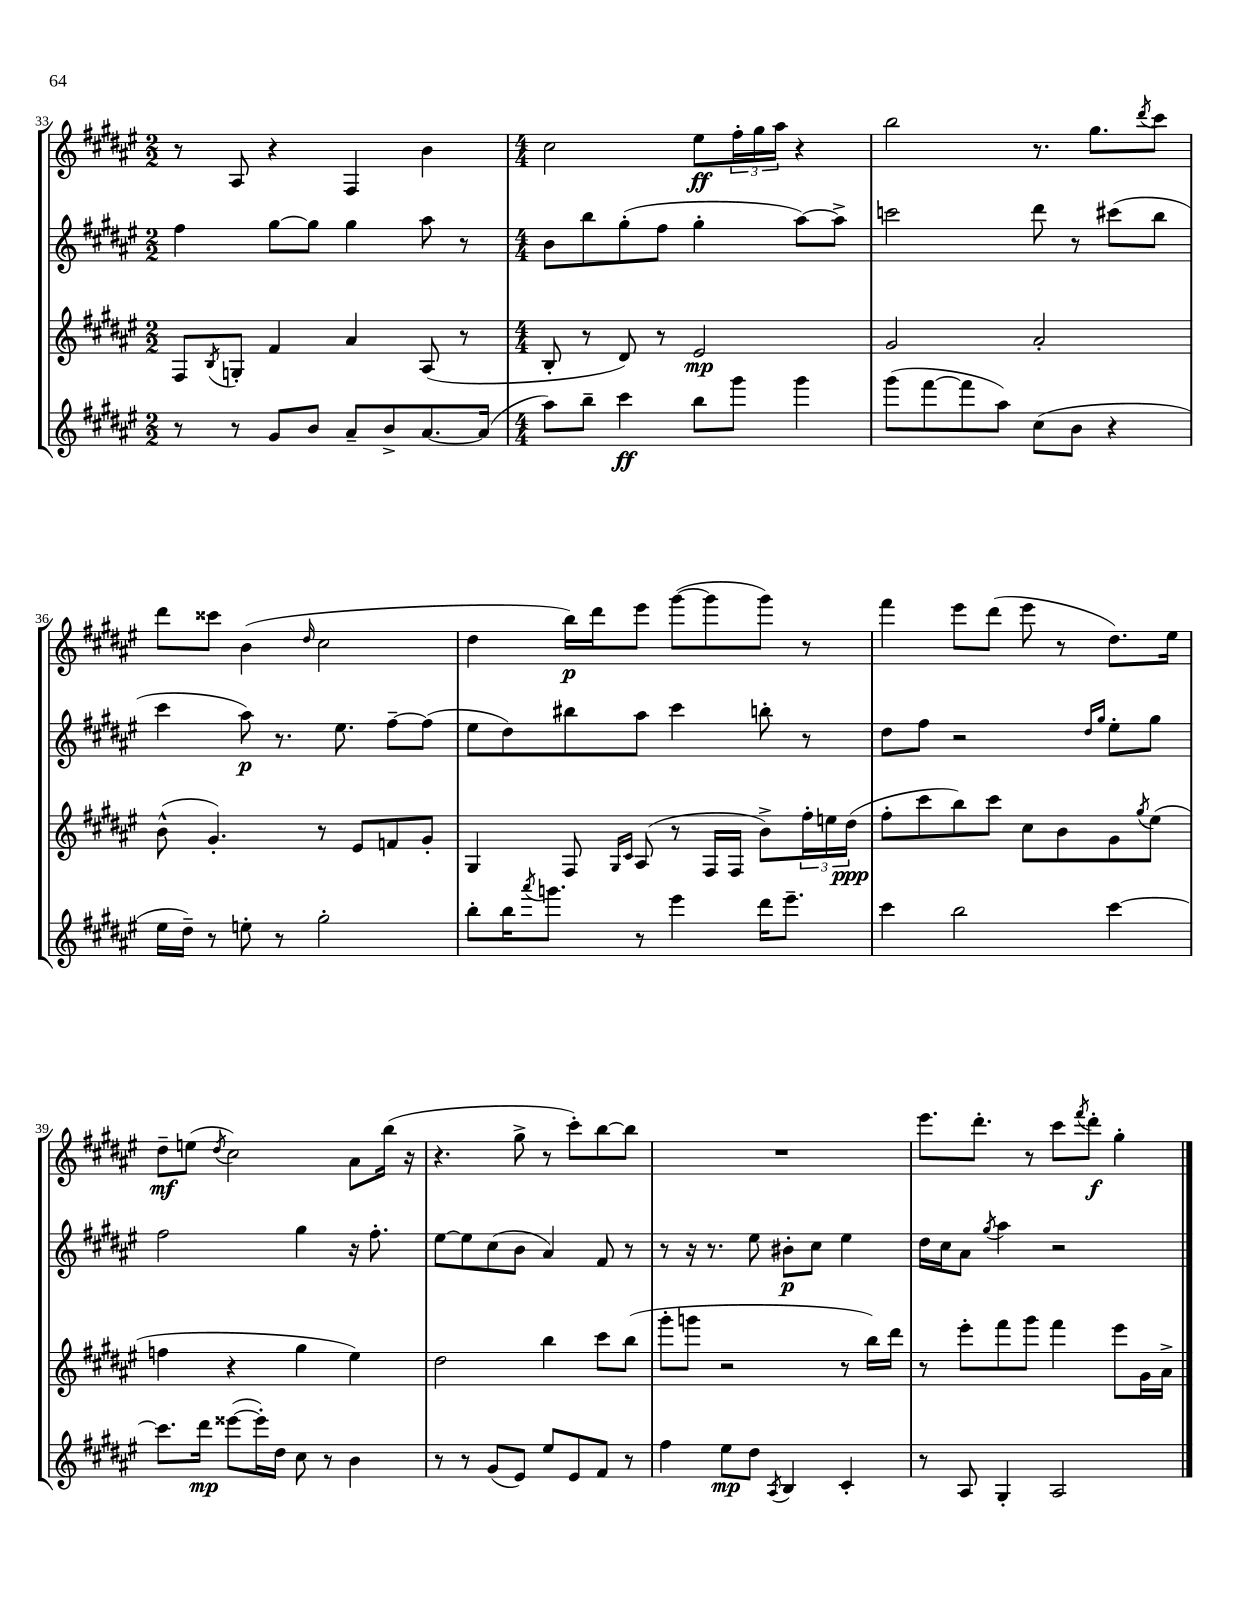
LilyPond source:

<<
\new StaffGroup <<
\new Staff = "s0" {
    \clef treble \key fis \major \numericTimeSignature \time 2/2
    r8 ais8 r4 fis4 b'4 |
    \numericTimeSignature \time 4/4 cis''2 eis''8\ff \tuplet 3/2 { fis''16-. gis''16 ais''16 } r4 |
    b''2 r8. gis''8. \acciaccatura { dis'''8 } cis'''8 |
    dis'''8 cisis'''8 b'4( \grace { dis''16 } cis''2 |
    dis''4 b''16\p) dis'''16 eis'''8 gis'''8~( gis'''8 gis'''8) r8 |
    fis'''4 eis'''8 dis'''8( eis'''8 r8 dis''8.) eis''16 |
    dis''8--\mf e''8( \acciaccatura { dis''8 } cis''2) ais'8 b''16( r16 |
    r4. gis''8-> r8 cis'''8-.) b''8~ b''8 |
    R1 |
    eis'''8. dis'''8.-. r8 cis'''8 \acciaccatura { fis'''8 } dis'''8-.\f gis''4-. \bar "|." |
}
\new Staff = "s1" {
    \clef treble \key fis \major \numericTimeSignature \time 2/2
    fis''4 gis''8~ gis''8 gis''4 ais''8 r8 |
    \numericTimeSignature \time 4/4 b'8 b''8 gis''8-.( fis''8 gis''4-. ais''8~) ais''8-> |
    c'''2 dis'''8 r8 cis'''8( b''8 |
    cis'''4 ais''8\p) r8. eis''8. fis''8~-- fis''8( |
    eis''8 dis''8) bis''8 ais''8 cis'''4 b''8-. r8 |
    dis''8 fis''8 r2 \grace { dis''16 gis''16 } eis''8-. gis''8 |
    fis''2 gis''4 r16 fis''8.-. |
    eis''8~ eis''8 cis''8( b'8 ais'4) fis'8 r8 |
    r8 r16 r8. eis''8 bis'8-.\p cis''8 eis''4 |
    dis''16 cis''16 ais'8 \acciaccatura { gis''8 } ais''4 r2 \bar "|." |
}
\new Staff = "s2" {
    \clef treble \key fis \major \numericTimeSignature \time 2/2
    fis8 \acciaccatura { b8 } g8-. fis'4 ais'4 ais8( r8 |
    \numericTimeSignature \time 4/4 b8-. r8 dis'8) r8 eis'2\mp |
    gis'2 ais'2-. |
    b'8-^( gis'4.-.) r8 eis'8 f'8 gis'8-. |
    gis4 fis8 \grace { gis16 cis'16 } ais8( r8 fis16 fis16 b'8->) \tuplet 3/2 { fis''16-. e''16 dis''16\ppp( } |
    fis''8-. cis'''8 b''8) cis'''8 cis''8 b'8 gis'8 \acciaccatura { gis''8 } eis''8( |
    f''4 r4 gis''4 eis''4) |
    dis''2 b''4 cis'''8 b''8( |
    gis'''8-. g'''8 r2 r8 b''16) dis'''16 |
    r8 eis'''8-. fis'''8 gis'''8 fis'''4 eis'''8 gis'16 ais'16-> \bar "|." |
}
\new Staff = "s3" {
    \clef treble \key fis \major \numericTimeSignature \time 2/2
    r8 r8 gis'8 b'8 ais'8-- b'8-> ais'8.~ ais'16( |
    \numericTimeSignature \time 4/4 ais''8) b''8-- cis'''4\ff b''8 gis'''8 gis'''4 |
    gis'''8( fis'''8~ fis'''8 ais''8) cis''8( b'8 r4 |
    eis''16 dis''16--) r8 e''8-. r8 gis''2-. |
    b''8-. b''16 \acciaccatura { ais'''8 } g'''8. r8 eis'''4 dis'''16 eis'''8.-- |
    cis'''4 b''2 cis'''4~ |
    cis'''8. dis'''16\mp eisis'''8~( eisis'''16-.) dis''16 cis''8 r8 b'4 |
    r8 r8 gis'8( eis'8) eis''8 eis'8 fis'8 r8 |
    fis''4 eis''8\mp dis''8 \acciaccatura { ais8 } b4 cis'4-. |
    r8 ais8 gis4-. ais2 \bar "|." |
}
>>
>>
\layout { \context { \Score currentBarNumber = #33 } }
